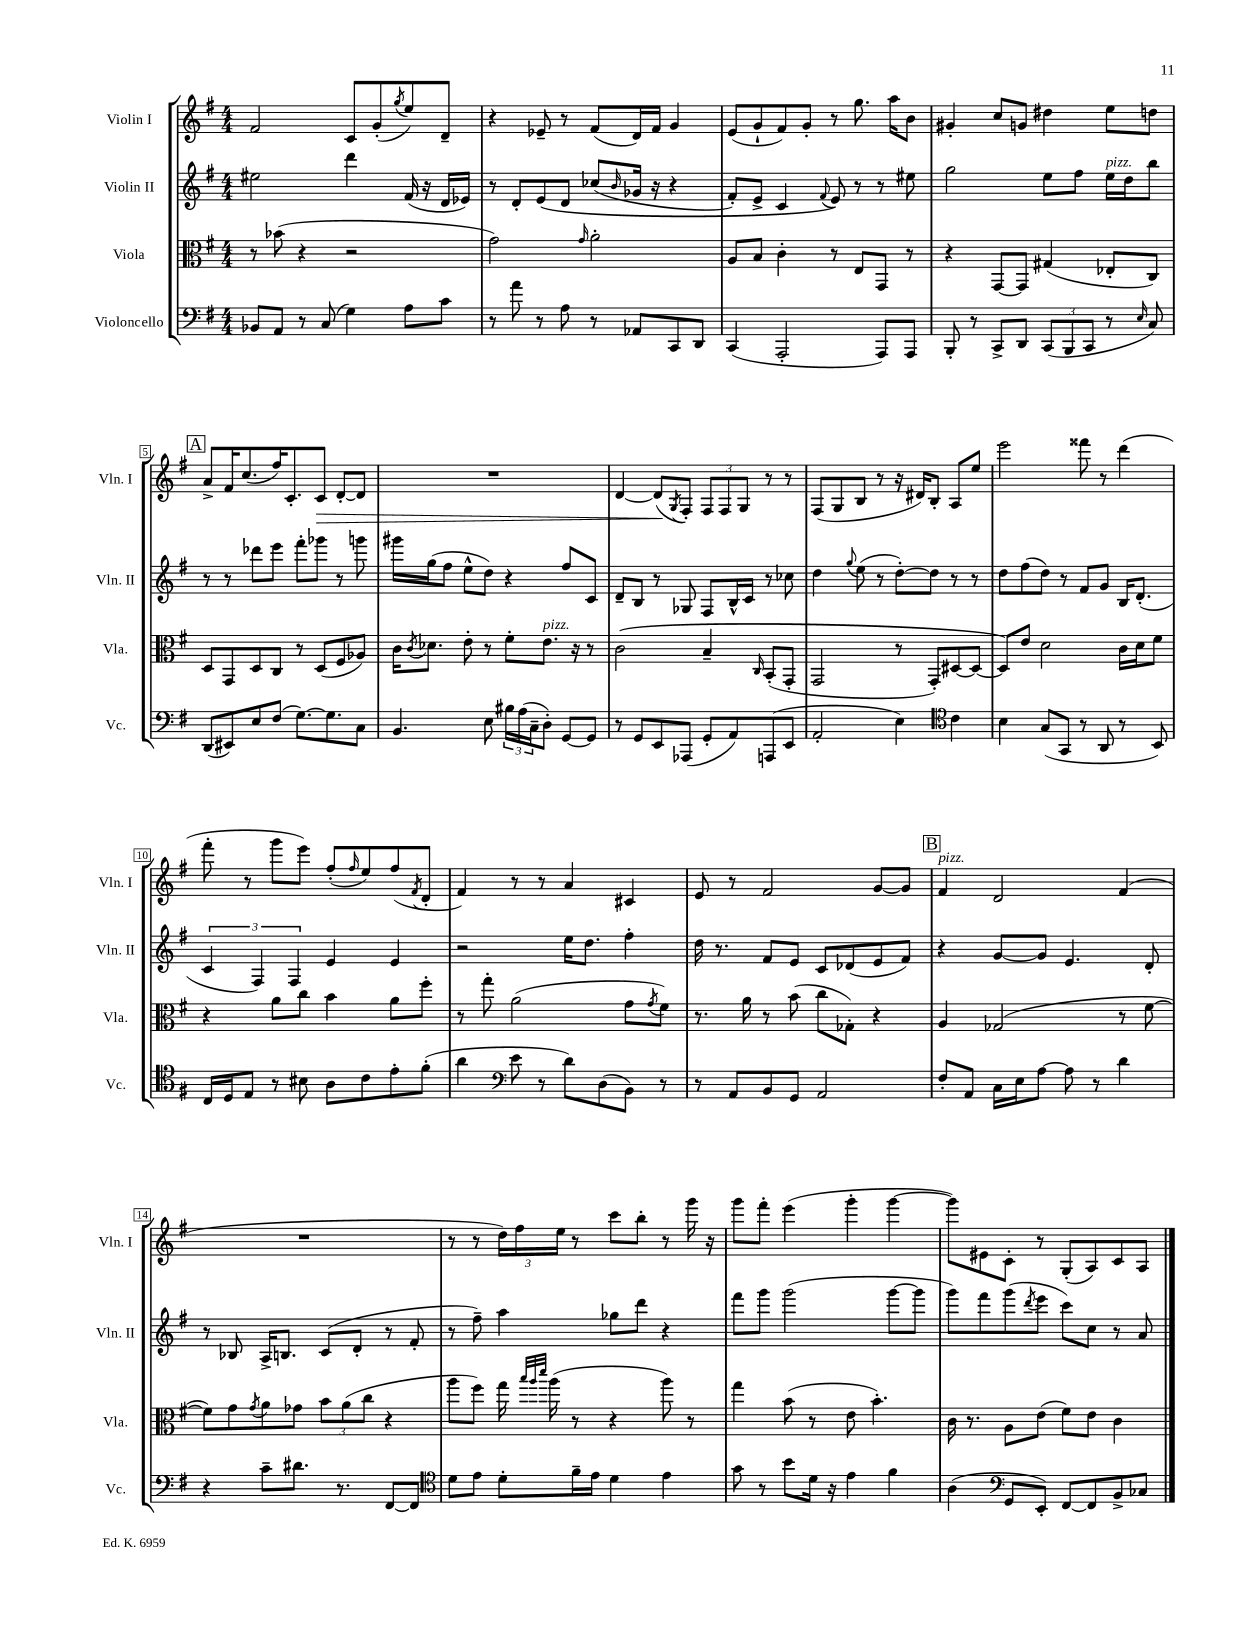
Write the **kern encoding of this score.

**kern	**kern	**kern	**kern	**dynam
*part4	*part3	*part2	*part1	*part1
*staff4	*staff3	*staff2	*staff1	*staff1
*I"Violoncello	*I"Viola	*I"Violin II	*I"Violin I	*
*I'Vc.	*I'Vla.	*I'Vln. II	*I'Vln. I	*
*clefF4	*clefC3	*clefG2	*clefG2	*
*k[f#]	*k[f#]	*k[f#]	*k[f#]	*
*M4/4	*M4/4	*M4/4	*M4/4	*
=1	=1	=1	=1	=1
8BB-X/L	8r	2ee#X\	2f#/	.
8AA/J	(8b-X\	.	.	.
8r	4r	.	.	.
(8C/	.	.	.	.
4G\)	2r	4ddd\	8c/L	.
.	.	.	(8g'/	.
.	.	.	8qgg/	.
8A\L	.	(16f#/	8ee/)	.
.	.	16r	.	.
8c\J	.	16d/LL	8d~/J	.
.	.	16e-X/JJ)	.	.
=2	=2	=2	=2	=2
8r	2g\)	8r	4r	.
8a\	.	8d'/L	.	.
8r	.	(8e/	8e-X~/	.
8A\	.	8d/J	8r	.
.	16qqg/	.	.	.
8r	2a'\	(8cc-X/L	(8f#/L	.
.	.	16qqb/	.	.
8AA-X/L	.	16g-X/Jk	16d/L)	.
.	.	16r	16f#/JJ	.
8CC/	.	4r	4g/	.
8DD/J	.	.	.	.
=3	=3	=3	=3	=3
(4CC/	8A/L	8f#'/L)	(8e/L	.
.	8B/J	8e^/J	8g`/	.
2AAA'/	4c'\	4c/	8f#/)	.
.	.	.	8g'/J	.
.	.	8qqf#/	.	.
.	8r	8e/)	8r	.
.	8E/L	8r	8.gg\	.
8AAA/L)	8GG/J	8r	.	.
.	.	.	16aa\KL	.
8AAA/J	8r	8ee#X\	8b\J	.
=4	=4	=4	=4	=4
8BBB'/	4r	2gg\	4g#X'/	.
8r	.	.	.	.
8CC^/L	[8GG/L	.	8cc/L	.
8DD/J	8GG/J]	.	8gn/J	.
(12CC/L	(4G#X/	8ee\L	4dd#X\	.
12BBB/	.	.	.	.
.	.	8ff#\J	.	.
12CC/J	.	.	.	.
!	!	!LO:TX:a:i:t=pizz.	!	!
8r	8E-X'/L	16ee\LL	8ee\L	.
.	.	16dd\J	.	.
16qqE/	.	.	.	.
8C/)	8C/J)	8bb\J	8ddn\J	.
!!LO:LB:g=z
!!LO:REH:place=s1:t=A
=5	=5	=5	=5	=5
(8DD/L	8D/L	8r	8a^/L	.
8EE#X/)	8GG/	8r	16f#/K	.
.	.	.	(8.cc/	.
8E/	8D/	8ddd-X\L	.	.
(8F#/J	8C/J	8eee\J	16ff#/K)	.
.	.	.	8.c'/	.
[8.G\L)	8r	8fff#'\L	.	.
!	!	!	!	!LO:HP:b
.	(8D/L	8ggg-X\J	8c/J	>
8.G\]	.	.	.	.
.	8F#/	8r	[8d'/L	.
8C\J	8A-X/J)	8gggn\	8d/J]	.
=6	=6	=6	=6	=6
4.BB/	16c\KL	16ggg#X\LL	1r	.
.	8qc/	.	.	.
.	8.d-X\J	(16gg\J	.	.
.	.	8ff#\J	.	.
.	8e'\	8ee^^\L	.	.
8E\	8r	8dd\J)	.	.
24B#X\LL	8f#'\L	4r	.	.
(24A\	.	.	.	.
24C~\J	.	.	.	.
!	!LO:TX:a:i:t=pizz.	!	!	!
8D'\J)	8.e\J	.	.	.
[8GG/L	.	8ff#/L	.	.
.	16r	.	.	.
8GG/J]	8r	8c/J	.	.
=7	=7	=7	=7	=7
8r	(2c\	8d~/L	[4d/	.
8GG/L	.	8B/J	.	.
8EE/	.	8r	(8d/L]	.
.	.	.	8qG/	.
(8AAA-X/J	.	8G-X/	8F#'/J)	]
8GG'/L	4B~/	8F#/L	12F#/L	.
.	.	.	12F#/	.
8AA/)	.	16B^^/L	.	.
.	.	.	12G/J	.
.	.	16c/JJ	.	.
.	16qqC/	.	.	.
(8AAAn/	(8BB'/L	8r	8r	.
8EE/J	8GG'/J	8cc-X\	8r	.
=8	=8	=8	=8	=8
2AA'/	2GG/	4dd\	(8F#/L	.
.	.	.	8G/	.
.	.	8qqgg/	.	.
.	.	(8ee\	8B/J	.
.	.	8r	8r	.
4E\)	8r	[8dd'\L)	16r	.
.	.	.	16d#X/KL)	.
.	8GG'/L)	8dd\J]	8B'/J	.
*clefC4	*	*	*	*
4c\	[8D#X/	8r	8A/L	.
.	8D#/J_	8r	8ee/J	.
=9	=9	=9	=9	=9
4B\	8D#/L])	8dd\L	2eee\	.
.	8e/J	(8ff#\	.	.
(8G/L	2d\	8dd\J)	.	.
8GG/J	.	8r	.	.
8r	.	8f#/L	8fff##X\	.
8AA/	.	8g/J	8r	.
8r	16c\LL	16B/KL	(4ddd\	.
.	16d\J	(8.d'/J	.	.
8BB/)	8f#\J	.	.	.
!!LO:LB:g=z
=10	=10	=10	=10	=10
16C/LL	4r	6c/	8fff#'\	.
16D/J	.	.	.	.
8E/J	.	.	8r	.
.	.	6F#/)	.	.
8r	8a\L	.	8ggg\L	.
.	.	6F#/	.	.
8B#X\	8cc\J	.	8eee\J)	.
8A\L	4b\	4e/	(8ff#'/L	.
.	.	.	16qqff#/	.
8c\	.	.	8ee/)	.
8e'\	8a\L	4e/	(8ff#/	.
.	.	.	8qf#/	.
(8f#'\J	8ff#'\J	.	8d'/J	.
=11	=11	=11	=11	=11
4a\	8r	2r	4f#/)	.
.	8gg'\	.	.	.
*clefF4	*	*	*	*
8e\	(2a\	.	8r	.
8r	.	.	8r	.
8d\L)	.	16ee\KL	4a/	.
.	.	8.dd\J	.	.
(8D\	.	.	.	.
8BB\J)	8g\L	4ff#'\	4c#X/	.
.	8qg/	.	.	.
8r	8f#\J)	.	.	.
=12	=12	=12	=12	=12
8r	8.r	16dd\	8e/	.
.	.	8.r	.	.
8AA/L	.	.	8r	.
.	16a\	.	.	.
8BB/	8r	8f#/L	2f#/	.
8GG/J	(8b\	8e/J	.	.
2AA/	8cc\L	8c/L	.	.
.	8G-X'\J)	(8d-X/	.	.
.	4r	8e/	[8g/L	.
.	.	8f#/J)	8g/J]	.
!!LO:REH:place=s1:t=B
=13	=13	=13	=13	=13
!	!	!	!LO:TX:a:i:t=pizz.	!
8F#'/L	4A/	4r	4f#/	.
8AA/J	.	.	.	.
16C\LL	(2G-X/	[8g/L	2d/	.
16E\J	.	.	.	.
[8A\J	.	8g/J]	.	.
8A\]	.	4.e/	.	.
8r	.	.	.	.
4d\	8r	.	(4f#/	.
.	[8f#\	8d'/	.	.
!!LO:LB:g=z
=14	=14	=14	=14	=14
4r	8f#\L])	8r	1r	.
.	8g\	8B-X/	.	.
.	8qg/	.	.	.
8c~\L	8a\	16A^/KL	.	.
.	.	8.Bn/J	.	.
8.d#X\J	8g-X\J	.	.	.
.	12b\L	(8c/L	.	.
8.r	.	.	.	.
.	(12a\	.	.	.
.	.	8d'/J	.	.
.	12cc\J	.	.	.
[8FF#/L	4r	8r	.	.
8FF#/J]	.	8f#'/	.	.
=15	=15	=15	=15	=15
*clefC4	*	*	*	*
8d\L	8aa\L	8r	8r	.
8e\J	8ff#\J)	8ff#~\)	8r	.
8d'\L	16gg\	4aa\	24dd\LL)	.
.	.	.	24ff#\	.
.	32qqbb/LLL	.	.	.
.	32qqaa/	.	.	.
.	32qqddd/JJJ	.	.	.
.	(16aa\	.	.	.
.	.	.	24ee\JJ	.
16f#~\L	8r	.	8r	.
16e\JJ	.	.	.	.
4d\	4r	8gg-X\L	8ccc\L	.
.	.	8ddd\J	8bb'\J	.
4e\	8aa\)	4r	8r	.
.	8r	.	16ggg\	.
.	.	.	16r	.
=16	=16	=16	=16	=16
8g\	4gg\	8fff#\L	8ggg\L	.
8r	.	8ggg\J	8fff#'\J	.
8b\L	(8b\	(2ggg\	(4eee\	.
16d\Jk	8r	.	.	.
16r	.	.	.	.
4e\	8e\	.	4ggg'\	.
.	4.b'\)	.	.	.
4f#\	.	[8ggg\L	[4ggg\	.
.	.	8ggg\J]	.	.
=17	=17	=17	=17	=17
(4A\	16c\	8ggg\L)	8ggg\L])	.
.	8.r	.	.	.
.	.	8fff#\	8e#X\	.
*clefF4	*	*	*	*
8GG/L	8A\L	(8ggg\	8c'\J	.
.	.	8qddd/	.	.
8EE'/J)	(8e\J	8eee\J	8r	.
[8FF#/L	8f#\L)	8ccc\L)	(8G'/L	.
8FF#/]	8e\J	8cc\J	8A/)	.
8BB^/	4c\	8r	8c/	.
8C-X/J	.	8a/	8A/J	.
==	==	==	==	==
*-	*-	*-	*-	*-
